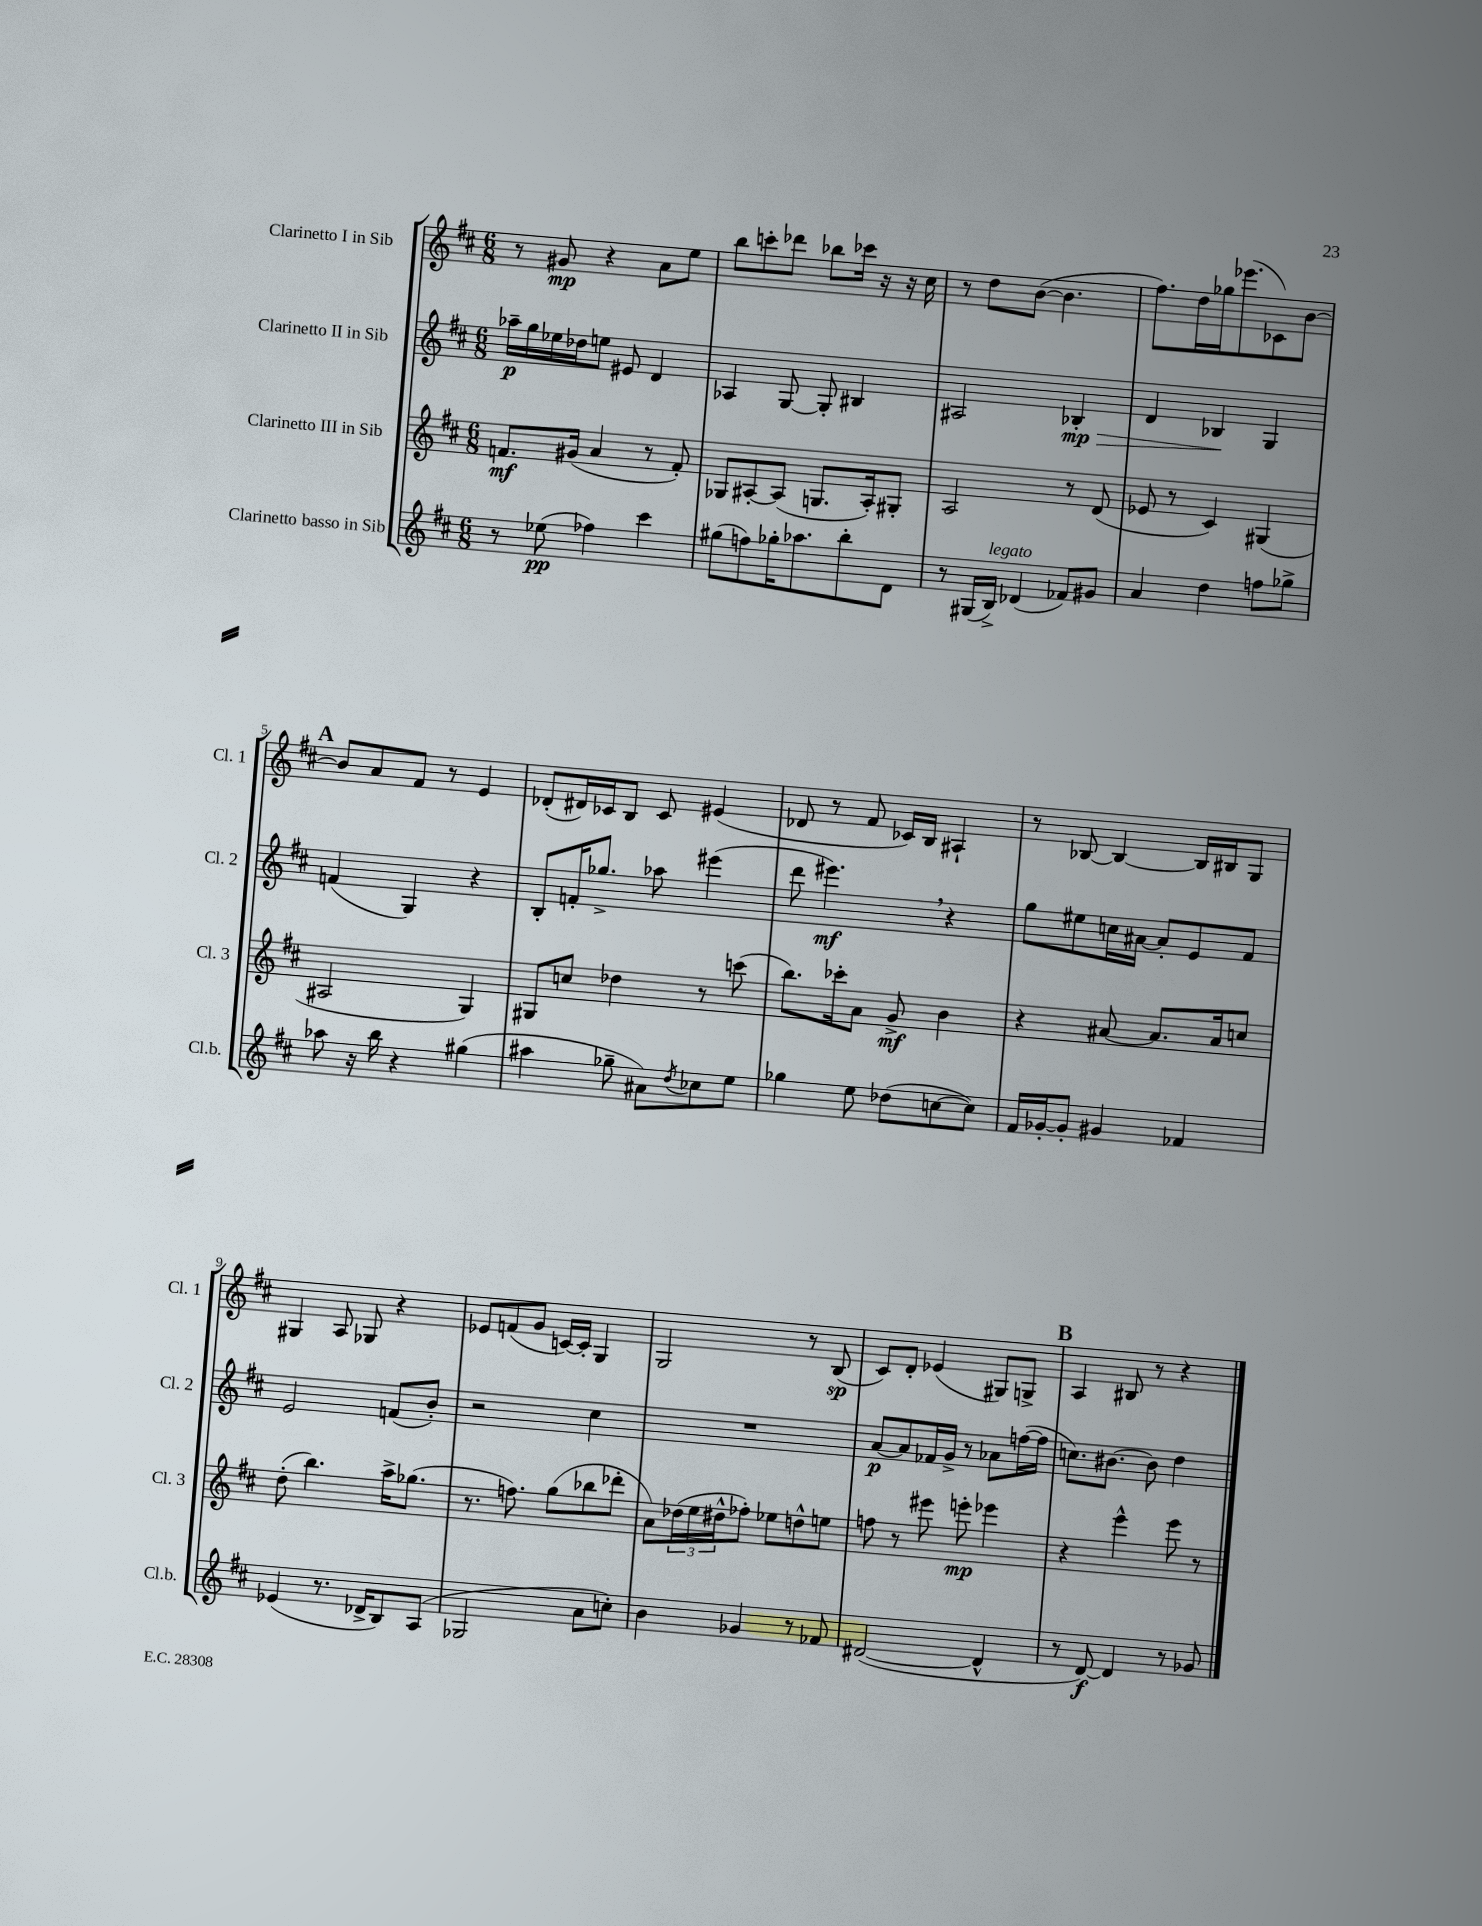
<<
\new StaffGroup <<
\new Staff = "s0" \with { instrumentName = "Clarinetto I in Sib" shortInstrumentName = "Cl. 1" } {
    \clef treble \key d \major \numericTimeSignature \time 6/8
    r8 gis'8\mp r4 a'8 e''8 |
    b''8 c'''8-. des'''8 bes''8 ces'''16 r16 r16 cis''16 |
    r8 d''8 b'8~( b'4. |
    fis''8.) d''16 ges''16 ees'''8.( ces'8) b'8~ |
    \mark \markup { \bold "A" } b'8 a'8 fis'8 r8 e'4 |
    des'8-.( dis'16) ces'16 b8 ces'8 eis'4( |
    des'8 r8 fis'8 ces'16) b16 ais4-! |
    r8 bes8~ bes4~ bes16 bis16 g8 |
    gis4 a8 ges8 r4 |
    ees'8 f'8( g'8 c'16~) c'16-. g4 |
    g2 r8 b8\sp( |
    cis'8) d'8-. ees'4( gis8) g8-> |
    \mark \markup { \bold "B" } a4 bis8 r8 r4 \bar "|." |
}
\new Staff = "s1" \with { instrumentName = "Clarinetto II in Sib" shortInstrumentName = "Cl. 2" } {
    \clef treble \key d \major \numericTimeSignature \time 6/8
    aes''16--\p g''16 ees''16 des''16 e''8 eis'8 d'4 |
    aes4 g8~ g8-. bis4 |
    ais2 bes4-.\mp\> |
    d'4 bes4\! g4 |
    \mark \markup { \bold "A" } f'4( g4) r4 |
    b8-. f'16-. ges''8.-> aes''8 eis'''4( |
    d'''8 eis'''4.\mf) \breathe r4 |
    g''8 eis''8 c''16 ais'16~ ais'8-. e'8 fis'8 |
    e'2 f'8( b'8-.) |
    r2 cis''4 |
    R2. |
    a'8~\p a'8 fes'16 g'16-> r8 aes'8 f''16~( f''16 |
    \mark \markup { \bold "B" } c''8.) bis'8.~ bis'8 d''4 \bar "|." |
}
\new Staff = "s2" \with { instrumentName = "Clarinetto III in Sib" shortInstrumentName = "Cl. 3" } {
    \clef treble \key d \major \numericTimeSignature \time 6/8
    f'8.\mf gis'16( a'4 r8 f'8-.) |
    ges8 ais8~-. ais8( g8. ais16-.) gis8-. |
    a2 r8 d'8( |
    ees'8 r8 cis'4) gis4( |
    \mark \markup { \bold "A" } ais2 g4) |
    gis8 c''8 des''4 r8 c'''8( |
    b''8.) ces'''16-. a'8 g'8->\mf b'4 |
    r4 ais'8~ ais'8. ais'16 c''8 |
    d''8-.( b''4.) a''16-> ges''8.( |
    r8. f''8.) g''8( bes''8 des'''8-. |
    a'8) \tuplet 3/2 { des''16( e''16 dis''16-^ } fes''8-.) ees''8 d''8-^ e''8 |
    f''8 r8 eis'''8 e'''8-.\mp ees'''4 |
    \mark \markup { \bold "B" } r4 e'''4-^ e'''8 r8 \bar "|." |
}
\new Staff = "s3" \with { instrumentName = "Clarinetto basso in Sib" shortInstrumentName = "Cl.b." } {
    \clef treble \key d \major \numericTimeSignature \time 6/8
    r8 ees''8\pp( fes''4) cis'''4 |
    gis''8( f''8) ges''16-. aes''8. b''8-. d'8 |
    r8 gis16( b16->^\markup { \italic "legato" }) des'4( fes'8) gis'8 |
    a'4 d''4 f''8 ges''8-> |
    \mark \markup { \bold "A" } aes''8 r16 b''16 r4 gis''4( |
    ais''4 ges''8-- ais'8) \acciaccatura { d''8 } ces''8 e''8 |
    ges''4 e''8 des''8( c''8~ c''8) |
    fis'16 ges'16~-. ges'8-. gis'4 fes'4 |
    ees'4( r8. des'16-> b8) a8( |
    ges2 a'8 c''8-.) |
    b'4 ges'4 r8 fes'8 |
    dis'2~( dis'4-^ |
    \mark \markup { \bold "B" } r8 d'8~\f) d'4 r8 ges'8 \bar "|." |
}
>>
>>
